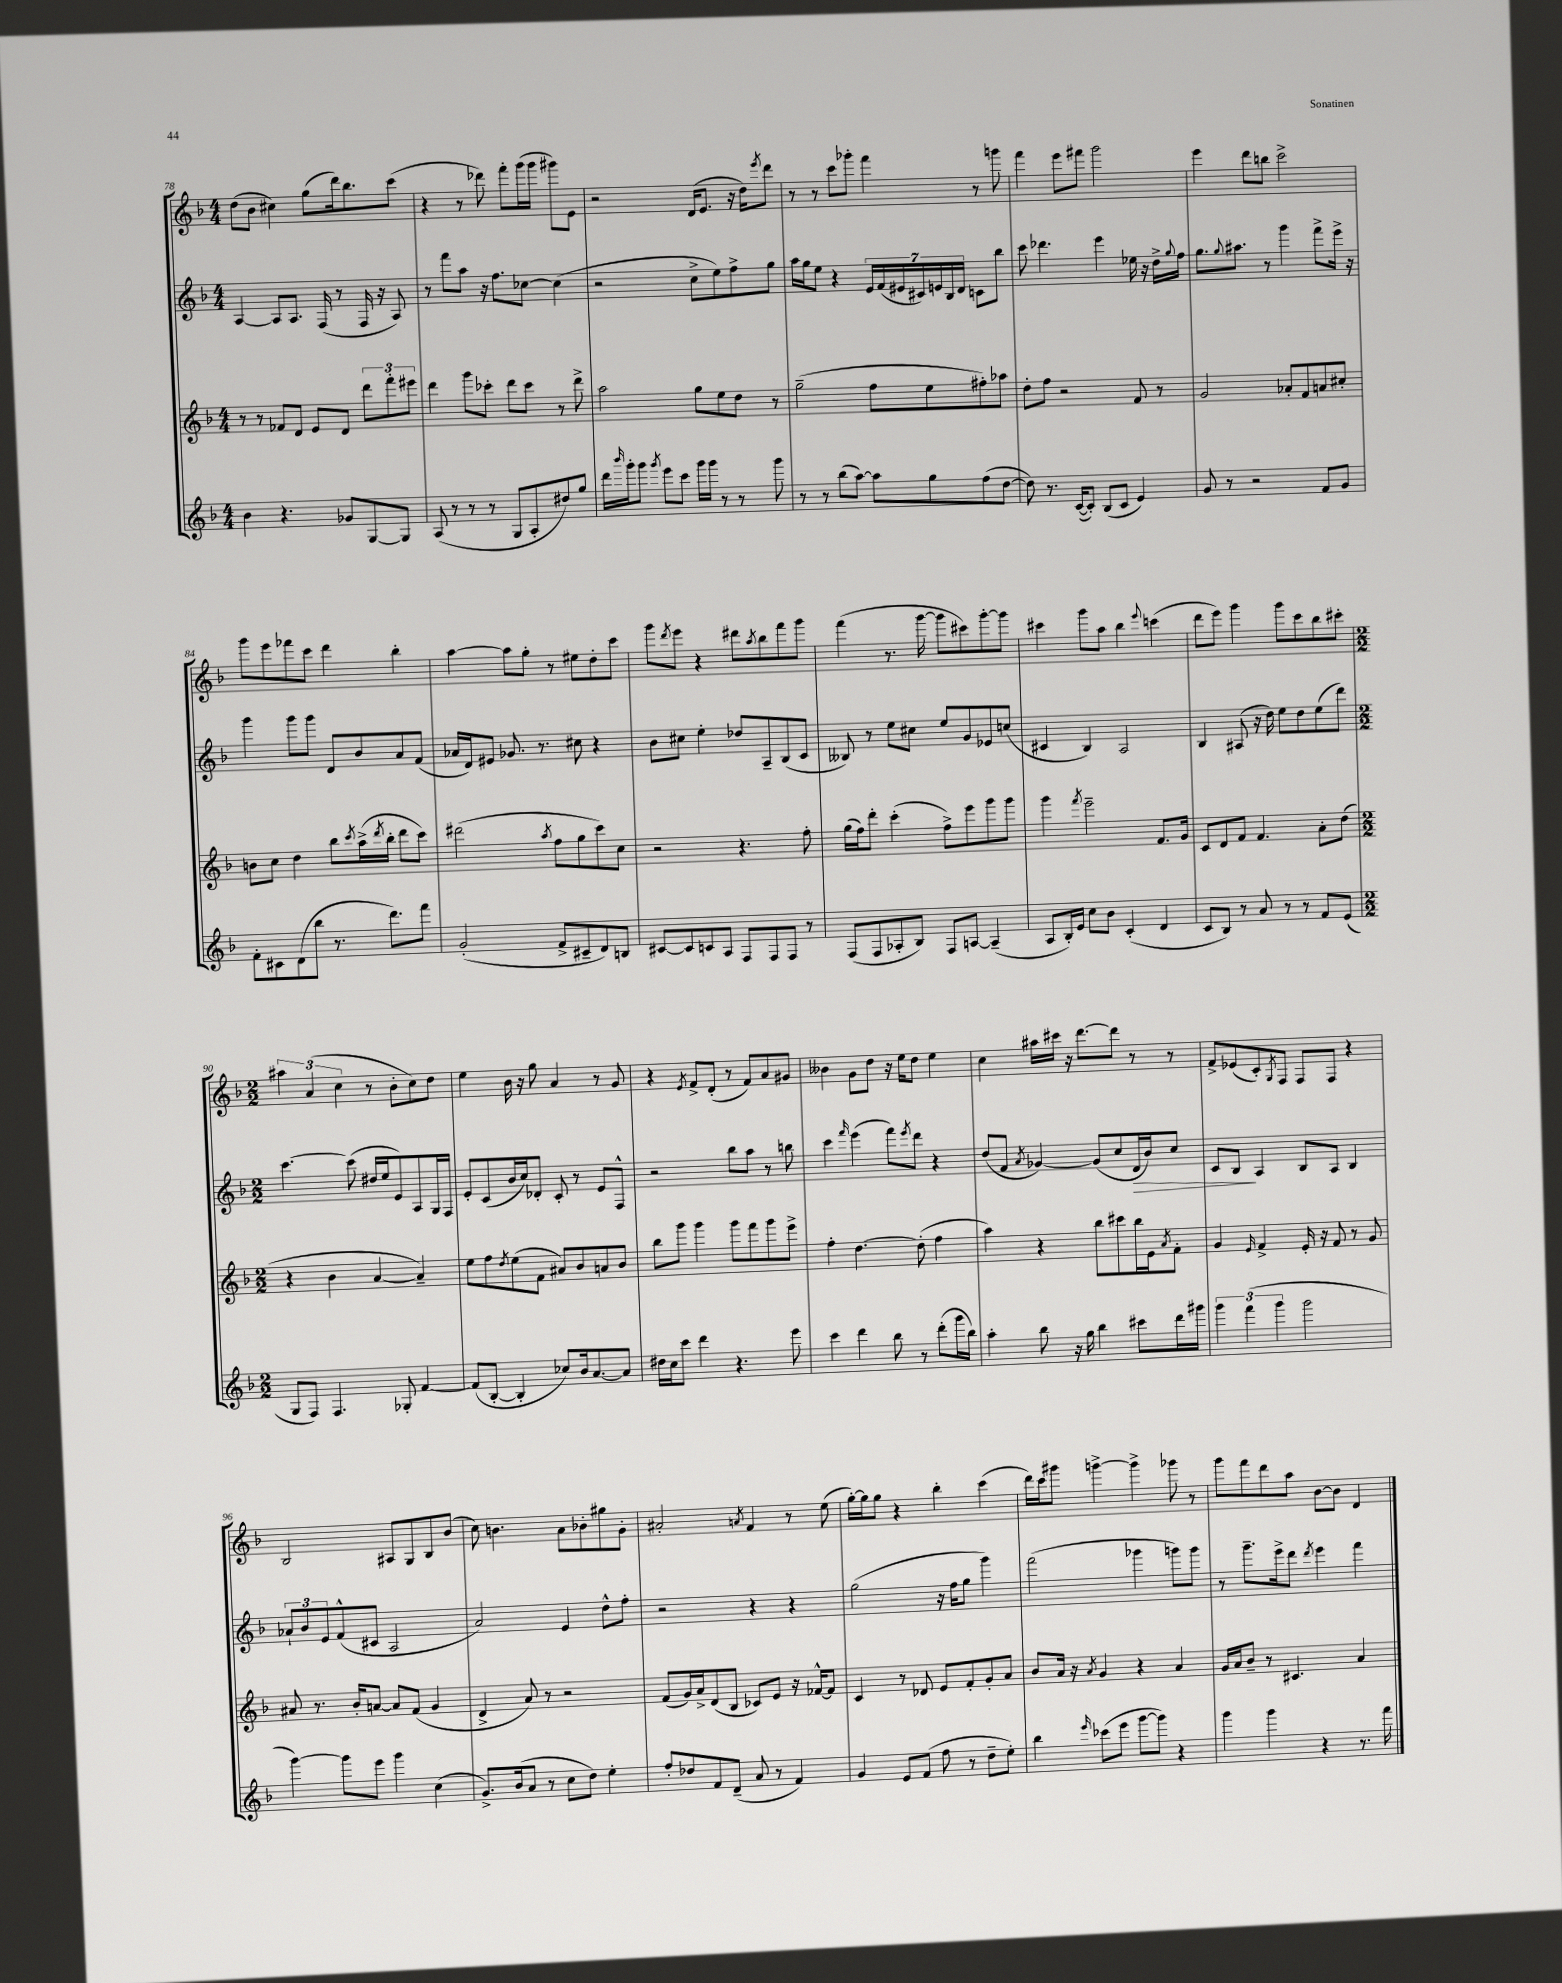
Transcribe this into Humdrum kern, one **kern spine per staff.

**kern	**kern	**kern	**kern
*staff4	*staff3	*staff2	*staff1
*clefG2	*clefG2	*clefG2	*clefG2
*k[b-]	*k[b-]	*k[b-]	*k[b-]
*M4/4	*M4/4	*M4/4	*M4/4
4b-\	8r	[4A/	(8dd\L
.	8r	.	8b-\J
4.r	8f-/L	8A/]L	4cc#\)
.	8d/J	8.A/J	.
.	8e/L	.	(8gg\L
.	.	(16F/	.
8g-/L	8d/J	8r	16ddd\k)
.	.	.	8.bb-\
[8G/	12ddd\L	16F/	.
.	.	16r	.
.	12fff'\	.	.
8G/]J	.	8A/)	(8ccc\J
.	12eee#\J	.	.
=	=	=	=
(8A/	4ddd\	8r	4r
8r	.	8fff\L	.
8r	8ggg\L	8aa\J	8r
8r	8ccc-'\J	16r	8ddd-\)
.	.	8.ff\L	.
8G/L	8ddd\L	.	8fff'\L
8A'/	8ccc-\J	[8cc-\J	(16ggg\L
.	.	.	16ggg\JJ
8dd#/)	8r	(4cc-\]	8ggg#\L)
8gg/J	8ddd^\	.	8e\J
=	=	=	=
16ddd\LL	2aa\	2r	2r
16qqbbb-/	.	.	.
16ggg'\J	.	.	.
8ggg\J	.	.	.
8qggg/	.	.	.
8eee\L	.	.	.
8ccc\J	.	.	.
16ggg\LL	8gg\L	8cc^\L	(16d/LK
16ggg\JJ	.	.	8.e/J
8r	8ee\	8ee\)	.
8r	8dd\J	8ff^\	16r
.	.	.	16dd\LK)
.	.	.	8qeee/
8ggg\	8r	8gg\J	8ddd\J
=	=	=	=
8r	(2gg~\	16aa\LL	8r
.	.	16gg\J	.
8r	.	8ee\J	8r
(8bb-\L	.	4r	8ccc\L
[8aa\J)	.	.	8ggg-'\J
8aa\]L	8ff\L	28e/LL	4fff\
.	.	(28f/	.
.	.	28e#/	.
.	.	28c#/)	.
8gg\	8ee\	.	.
.	.	28e/	.
.	.	28B-/	.
.	.	28d/JJ	.
(8ff\	8ff#'\)	8c\L	8r
[8dd\J	8aa-\J	8bb-\J	8ggg\
=	=	=	=
8dd\])	8dd'\L	8ccc\	4fff\
8.r	8ff\J	4.ddd-\	.
.	2r	.	8eee\L
([16c/LK	.	.	.
8c'/]J)	.	.	8fff#\J
(8B-/L	.	4eee\	2ggg\
8c/J	.	.	.
4e/)	8f/	16ee-\	.
.	.	16r	.
.	8r	16dd^\LL	.
.	.	8qqgg/	.
.	.	16ff\JJ	.
=	=	=	=
8g/	2g/	8.gg\L	4eee\
8r	.	.	.
.	.	8qqgg/	.
.	.	8.aa#\J	.
2r	.	.	8ddd\L
.	.	8r	8bb\J
.	8a-'/L	4ggg\	2ccc^\
.	8f/	.	.
8f/L	8a/	8fff^\L	.
8g/J	8cc#'/J	16eee^\Jk	.
.	.	16r	.
=	=	=	=
8f'\L	8b\L	4ggg\	8ggg\L
8c#\	8cc\J	.	8eee\
(8d\	4dd\	8ggg\L	8fff-\
8bb-\J	.	8ggg\J	8ccc\J
8.r	8bb-\L	8d/L	4ddd\
.	8qccc/	.	.
.	(16aa^\L	8b-/	.
.	8qddd/	.	.
8.ddd\L)	16bb-'\JJ	.	.
.	8ddd\L	8a/	4bb-'\
8fff\J	8ccc\J)	(8f/J	.
=	=	=	=
(2g'/	(2ddd#\	16a-/LL	[4aa\
.	.	16d/J)	.
.	.	8e#/J	.
.	.	8.g-/	8aa\]L
.	.	.	8gg'\J
.	.	8.r	.
.	8qaa/	.	.
8f^/L	8ff\L	.	8r
8c#~/	8gg\	8cc#\	8ee#\L
8d/)	8ccc\)	4r	8dd'\
8B/J	8cc\J	.	8ccc\J
=	=	=	=
[8c#/L	2r	8b-\L	8ggg\L
.	.	.	8qddd/
8c#/]	.	8cc#\J	8eee\J
8c/	.	4ee'\	4r
8A/J	.	.	.
8F/L	4.r	8dd-/L	8ddd#\L
.	.	.	8qaa/
8F/	.	8A~/	8bb-\
8F/J	.	(8B-/	8fff\
8r	8ff'\	8c/J	8ggg\J
=	=	=	=
(8F/L	(16gg\LL	8B--/)	(4fff\
.	16ff\J)	.	.
8F/	8ddd'\J	8r	.
8A-'/	(4ccc'\	8ee\L	8.r
8B-/J)	.	8cc#\J	.
.	.	.	[16ggg\
8F/L	8ff^\L)	8ee/L	8ggg\]L
[8A/J	8eee\	8g/	8ccc#\)
(4A~/]	8ggg\	8e-/	[8ggg'\
.	8ggg\J	(8cc/J	8ggg\]J
=	=	=	=
8A/L	4ggg\	4c#/	4ccc#\
16B-'/L)	.	.	.
16e/JJ	.	.	.
.	8qfff/	.	.
8cc\L	2eee~\	4B-/)	8ggg\L
8b-\J	.	.	8aa\J
(4c'/	.	2A/	4bb-\
.	.	.	8qqeee/
4d/	8.f/L	.	(4ccc\
.	16g/Jk	.	.
=	=	=	=
8c/L	8c/L	4B-/	8ddd\L
8B-/J)	8d/	.	8eee\J)
8r	8f/J	(8A#/	4ggg\
8a/	4.f/	16r	.
.	.	16dd\)	.
8r	.	8ee\L	8ggg\L
8r	.	8dd\	8ccc\
8f/L	8a'\L	(8ee\	8bb-\
(8e/J	(8dd\J	8ddd\J)	8ccc#'\J
=	=	=	=
*M2/2	*M2/2	*M2/2	*M2/2
8G/L	4r	[4.ccc\	6aa#\
8F/J)	.	.	.
.	.	.	(6a/
4.F/	4b-\	.	.
.	.	.	6cc\
.	.	(8ccc\]	.
.	[4a/	16dd#/LL	8r
.	.	16ee/J	.
8G-'/	.	8e/)	8b-'\L
[4f/	4a~/])	8A/	8cc\)
.	.	16G/L	8dd\J
.	.	16F/JJ	.
=	=	=	=
(8f/]L	8ee\L	8e'/L	4ee\
[8B-'/J	8ff\	(8c/	.
.	8qdd/	.	.
4B-'/]	(8ee\	16b-/L	16b-\
.	.	16cc/J)	16r
.	8f\J	8d-'/J	8gg\
8cc-/L)	8a#/L)	8c'/	4a/
16b-/k	8b-/	8r	.
[8.a/	.	.	.
.	8a/	8e/L	8r
8a/]J	8b-/J	8F^^/J	8g/
=	=	=	=
16dd#\LL	8bb-\L	2r	4r
16cc\J	.	.	.
8ccc\J	8ggg\J	.	.
.	.	.	8qe/
4ddd\	4ggg\	.	8f^/L
.	.	.	(8d'/J
4.r	8ggg\L	8bb-\L	8r
.	8fff\	8aa\J	8f/L)
.	8ggg\	8r	8a/
8eee\	8eee^\J	8bb\	8g#/J
=	=	=	=
4ccc\	4ff'\	4ccc\	4b--\
.	.	16qqfff/	.
4ddd\	[4.dd\	(4eee\	8g\L
.	.	.	8dd\J
8bb-\	.	8fff\L)	16r
.	.	.	16ee\LK
.	.	8qeee/	.
8r	(8dd'\]	8ddd\J	8dd\J
(8ddd'\L	4ff\	4r	4ee\
16ggg\L	.	.	.
16bb-\JJ)	.	.	.
=	=	=	=
4aa'\	4aa\)	(8dd/L	4cc\
.	.	8f/J	.
.	.	8qa/	.
8bb-\	4r	[4g-/)	16aa#\LL
.	.	.	16ccc#\JJ
16r	.	.	16r
16gg\	.	.	[8.ddd\L
4bb-\	8bb-\L	(8g-/]L	.
.	8ccc#\	8cc/	8ddd\]J
8ccc#\L	16bb-\L	16d/L	8r
.	16e\J	16b-/J)	.
.	8qa/	.	.
16ddd\L	8f'\J	8cc/J	8r
16ggg#\JJ	.	.	.
=	=	=	=
6ggg\	4g/	8c/L	8f^/L
.	.	8B-/J	(8e-/
(6fff\	.	.	.
.	16qqe/	.	.
.	4f^/	4A/	8c'/)
6ggg\	.	.	.
.	.	.	8qG/
.	.	.	8F/J
2ggg\	16e'/	8B-/L	8F/L
.	16r	.	.
.	8f/	8A/J	8F/J
.	8r	4B-/	4r
.	8g/	.	.
=	=	=	=
[4ggg\)	8a#/	12a-`/L	2B-/
.	.	12b-/	.
.	8.r	.	.
.	.	12e/	.
8ggg\]L	.	(8f^^/	.
.	16b-'/LK	.	.
8eee\J	[8a/J	8c#/J	.
4ggg\	8a/]L	2A/	8A#/L
.	(8f/J	.	8G/
(4cc\	4g/	.	8B-/
.	.	.	(8b-/J
=	=	=	=
8.g^/L)	4d^/	2a/)	8cc\)
.	.	.	4.b\
(16b-/k	.	.	.
8a/J	8a/)	.	.
8r	8r	.	.
8cc\L	2r	4e/	8a\L
8dd\J)	.	.	8b-'\
4ee'\	.	8dd^^\L	8gg#\
.	.	8ff'\J	8g'\J
=	=	=	=
8ff'/L	(8f/L	2r	2a#'/
8dd-/	16g/L)	.	.
.	16a^/J	.	.
8f/	(8d/	.	.
(8d~/J	8B-/J	.	.
.	.	.	8qa/
8a/	8c-/L)	4r	4f/
8r	8e/J	.	.
4f/)	16r	4r	8r
.	[16f-^^/LK	.	.
.	8f-/]J	.	(8ee\
=	=	=	=
4g/	4c/	(2gg\	[16gg'\LL)
.	.	.	16gg\]J
.	.	.	8gg\J
8e/L	8r	.	4r
(8f/J	8d-/	.	.
8ff\	8e/L	16r	4bb-'\
.	.	16ff\LK	.
8r	8f'/	8gg\J	.
8dd~\L	8g'/	4ggg\)	(4ccc\
8ee'\J)	8a/J	.	.
=	=	=	=
4bb-\	8b-/L	(2fff\	16ddd\LL)
.	.	.	16ccc\J
.	16a/Jk	.	8ggg#\J
.	16r	.	.
16qqeee/	8qa/	.	.
(8ccc-\L	4g/	.	[4ggg^\
8eee\J	.	.	.
[8ggg\L	4r	4ggg-\	4ggg^\]
8ggg\]J)	.	.	.
4r	4a/	8ggg\L)	8ggg-\
.	.	8ggg\J	8r
=	=	=	=
4ggg\	16g/LL	8r	8ggg\L
.	16a/J	.	.
.	8b-~/J	8.ggg~\L	8fff\
4ggg\	8r	.	8ddd\
.	.	16eee^\k	.
.	4.c#/	8ddd\J	8aa\J
.	.	8qddd/	.
4r	.	4eee\	[8b-\L
.	.	.	8b-\]J
8.r	4a/	4fff\	4d/
16fff\	.	.	.
==	==	==	==
*-	*-	*-	*-
